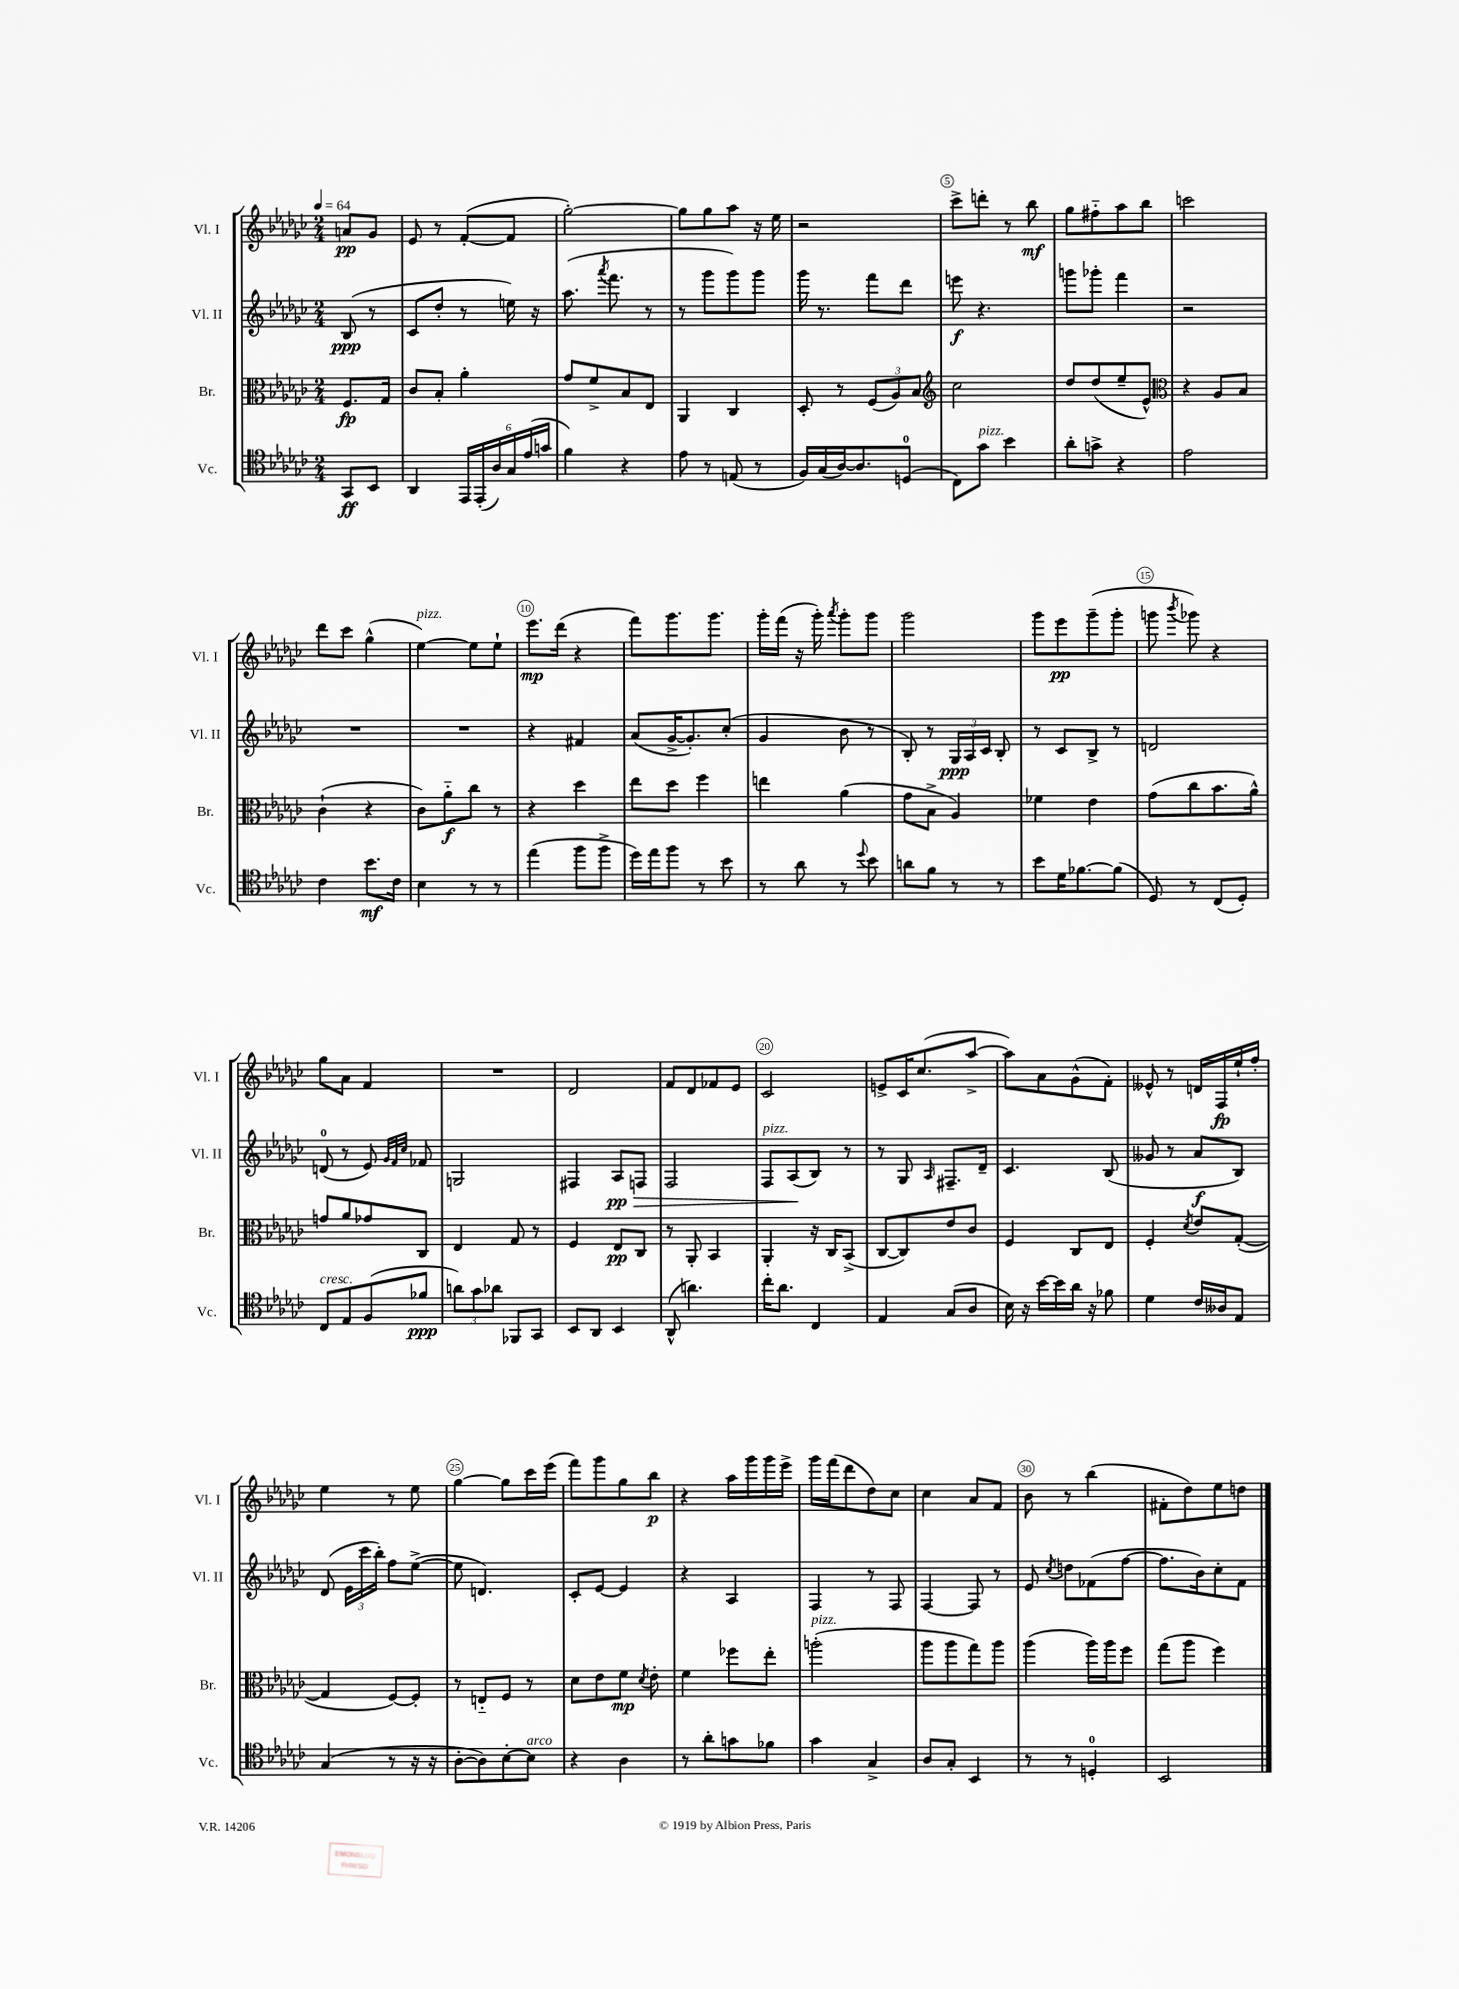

**kern	**dynam	**kern	**dynam	**kern	**dynam	**kern	**dynam
*part4	*part4	*part3	*part3	*part2	*part2	*part1	*part1
*staff4	*staff4	*staff3	*staff3	*staff2	*staff2	*staff1	*staff1
*I"Vc.	*	*I"Br.	*	*I"Vl. II	*	*I"Vl. I	*
*I'Vc.	*	*I'Br.	*	*I'Vl. II	*	*I'Vl. I	*
*clefC4	*	*clefC3	*	*clefG2	*	*clefG2	*
*k[b-e-a-d-g-c-]	*	*k[b-e-a-d-g-c-]	*	*k[b-e-a-d-g-c-]	*	*k[b-e-a-d-g-c-]	*
*M2/4	*	*M2/4	*	*M2/4	*	*M2/4	*
*MM64	*	*MM64	*	*MM64	*	*MM64	*
=	=	=	=	=	=	=	=
8GG-/L	ff	8.F/L	fp	(8B-/	ppp	8an/L	pp
8BB-/J	.	.	.	8r	.	8g-/J	.
.	.	16G-/Jk	.	.	.	.	.
=1	=1	=1	=1	=1	=1	=1	=1
4AA-/	.	8c-/L	.	8c-/L	.	8e-/	.
.	.	8B-'/J	.	8dd-'/J	.	8r	.
24EE-/LL	.	4a-'\	.	8r	.	([8f'/L	.
(24EE-'/	.	.	.	.	.	.	.
24A-/)	.	.	.	.	.	.	.
24G-/	.	.	.	16een\)	.	8f/J]	.
(24e-/	.	.	.	.	.	.	.
.	.	.	.	16r	.	.	.
24gn/JJ	.	.	.	.	.	.	.
=2	=2	=2	=2	=2	=2	=2	=2
4f\)	.	8g-/L	.	(8.aa-\	.	[2gg-'\)	.
.	.	8f^/	.	.	.	.	.
.	.	.	.	8qaaa-/	.	.	.
.	.	.	.	8.fff\	.	.	.
4r	.	8B-/	.	.	.	.	.
.	.	8E-/J	.	8r	.	.	.
=3	=3	=3	=3	=3	=3	=3	=3
8e-\	.	4AA-/	.	8r	.	8gg-\L]	.
8r	.	.	.	8ggg-\L	.	8gg-\	.
(8En/	.	4C-/	.	8ggg-\)	.	8aa-\J	.
8r	.	.	.	8ggg-\J	.	16r	.
.	.	.	.	.	.	16ee-\	.
=4	=4	=4	=4	=4	=4	=4	=4
16F/LL)	.	8D-'/	.	16ggg-\	.	2r	.
(16G-/	.	.	.	8.r	.	.	.
[16A-/J)	.	8r	.	.	.	.	.
8.A-/]	.	.	.	.	.	.	.
.	.	(12F/L	.	8fff\L	.	.	.
.	.	12A-/)	.	.	.	.	.
(8Dn/J	.	.	.	8ddd-\J	.	.	.
.	.	12B-/J	.	.	.	.	.
=5	=5	=5	=5	=5	=5	=5	=5
*	*	*clefG2	*	*	*	*	*
8C-\L)	.	2cc-\	.	8eeen\	f	8ccc-^\L	.
!LO:TX:a:i:t=pizz.	!	!	!	!	!	!	!
8g-\J	.	.	.	4.r	.	8dddn'\J	.
4b-\	.	.	.	.	.	8r	.
.	.	.	.	.	.	8bb-\	mf
=6	=6	=6	=6	=6	=6	=6	=6
8a-'\L	.	8dd-/L	.	8gggn\L	.	8gg-\L	.
8gn^\J	.	(8dd-/	.	8ggg-X'\J	.	8ff#X\	.
4r	.	8ee-~/	.	4fff\	.	8aa-\	.
.	.	8e-^^/J)	.	.	.	8bb-\J	.
=7	=7	=7	=7	=7	=7	=7	=7
*	*	*clefC3	*	*	*	*	*
2e-\	.	4r	.	2r	.	2cccn\	.
.	.	8A-/L	.	.	.	.	.
.	.	8B-/J	.	.	.	.	.
!!LO:LB:g=z
=8	=8	=8	=8	=8	=8	=8	=8
4c-\	.	(4c-`\	.	2r	.	8ddd-\L	.
.	.	.	.	.	.	8ccc-\J	.
8.b-\L	mf	4r	.	.	.	(4gg-^^\	.
16c-\Jk	.	.	.	.	.	.	.
=9	=9	=9	=9	=9	=9	=9	=9
!	!	!	!	!	!	!LO:TX:a:i:t=pizz.	!
4B-\	.	8c-\L)	.	2r	.	[4ee-\)	.
.	.	8a-\	f	.	.	.	.
8r	.	8cc-\J	.	.	.	8ee-\L]	.
8r	.	8r	.	.	.	8ee-`\J	.
=10	=10	=10	=10	=10	=10	=10	=10
(4ee-\	.	4r	.	4r	.	8.eee-\L	mp
.	.	.	.	.	.	(16ddd-\Jk	.
8ff\L	.	4dd-\	.	4f#X/	.	4r	.
8ff^\J	.	.	.	.	.	.	.
=11	=11	=11	=11	=11	=11	=11	=11
16dd-\LL)	.	8ee-\L	.	(8a-/L	.	8fff\L)	.
16ee-\J	.	.	.	.	.	.	.
8ff\J	.	8dd-\J	.	[16g-^/K	.	8.ggg-\	.
.	.	.	.	8.g-'/])	.	.	.
8r	.	4ff\	.	.	.	.	.
.	.	.	.	.	.	8.ggg-\J	.
8b-\	.	.	.	(8cc-'/J	.	.	.
=12	=12	=12	=12	=12	=12	=12	=12
8r	.	4een\	.	4g-/	.	16ggg-'\LL	.
.	.	.	.	.	.	(16fff\JJ	.
8a-\	.	.	.	.	.	16r	.
.	.	.	.	.	.	16ggg-'\)	.
.	.	.	.	.	.	8qaaa-/	.
8r	.	(4a-\	.	8b-\	.	8ggg-'\L	.
8qqdd-/	.	.	.	.	.	.	.
8b-\	.	.	.	8r	.	8ggg-\J	.
=13	=13	=13	=13	=13	=13	=13	=13
8an\L	.	8g-\L	.	8B-'/)	.	2ggg-\	.
8f\J	.	8B-^\J	.	8r	.	.	.
8r	.	4A-/)	.	24G-/LL	ppp	.	.
.	.	.	.	24A-/	.	.	.
.	.	.	.	24c-/JJ	.	.	.
8r	.	.	.	8B-'/	.	.	.
=14	=14	=14	=14	=14	=14	=14	=14
8b-\L	.	4f-X\	.	8r	.	8ggg-\L	.
16d-\K	.	.	.	8c-/L	.	8eee-\	pp
[8.f-X\	.	.	.	.	.	.	.
.	.	4e-\	.	8B-^/J	.	(8ggg-~\	.
(8f-\J]	.	.	.	8r	.	8ggg-'\J	.
=15	=15	=15	=15	=15	=15	=15	=15
8D-/)	.	(8g-\L	.	2dn/	.	8gggn\	.
.	.	.	.	.	.	8qbbb-/	.
8r	.	8cc-\	.	.	.	8ggg-X\)	.
(8C-/L	.	8.b-\	.	.	.	4r	.
8D-'/J)	.	.	.	.	.	.	.
.	.	16a-^^\Jk)	.	.	.	.	.
!!LO:LB:g=z
=16	=16	=16	=16	=16	=16	=16	=16
!LO:TX:a:i:t=cresc.	!	!	!	!	!	!	!
8C-/L	.	8gn/L	.	(8dn/	.	8gg-\L	.
8E-/	.	8a-/	.	8r	.	8a-\J	.
(8F/	.	8g-X/	.	8e-/)	.	4f/	.
.	.	.	.	32qqg-/LLL	.	.	.
.	.	.	.	32qqf/	.	.	.
.	.	.	.	32qqcc-/JJJ	.	.	.
8f-X/J	ppp	8C-/J	.	8f-X/	.	.	.
=17	=17	=17	=17	=17	=17	=17	=17
12an\L)	.	4E-/	.	2Gn/	.	2r	.
12g-\	.	.	.	.	.	.	.
12a-X\J	.	.	.	.	.	.	.
8FF-X/L	.	8G-/	.	.	.	.	.
8GG-/J	.	8r	.	.	.	.	.
=18	=18	=18	=18	=18	=18	=18	=18
8BB-/L	.	4F/	.	4F#X/	.	2d-/	.
8AA-/J	.	.	.	.	.	.	.
!	!	!	!	!	!LO:HP:b	!	!
4BB-/	.	8E-/L	pp	8A-/L	> pp	.	.
.	.	8C-/J	.	8Fn/J	.	.	.
=19	=19	=19	=19	=19	=19	=19	=19
(8AA-^^/	.	8r	.	2F/	.	8f/L	.
4.an\)	.	8AA-'/	.	.	.	8d-/	.
.	.	4BB-/	.	.	.	8f-X/	.
.	.	.	.	.	.	8e-/J	.
=20	=20	=20	=20	=20	=20	=20	=20
!	!	!	!	!LO:TX:a:i:t=pizz.	!	!	!
16cc-'\KL	.	4AA-'/	.	8F/L	.	2c-/	.
8.a-\J	.	.	.	.	.	.	.
.	.	.	.	(8A-/	.	.	.
4C-/	.	16r	.	8B-/J)	]	.	.
.	.	16C-/KL	.	.	.	.	.
.	.	(8BB-^/J	.	8r	.	.	.
=21	=21	=21	=21	=21	=21	=21	=21
4E-/	.	[8C-/L	.	8r	.	8en^/L	.
.	.	8C-/])	.	8G-/	.	16c-/K	.
.	.	.	.	.	.	(8.cc-/	.
.	.	.	.	16qqA-/	.	.	.
(8G-/L	.	8e-/	.	8.F#X~/L	.	.	.
8A-/J	.	8c-/J	.	.	.	[8aa-^/J	.
.	.	.	.	16d-~/Jk	.	.	.
=22	=22	=22	=22	=22	=22	=22	=22
16B-\)	.	4F/	.	4.c-/	.	8aa-\L])	.
16r	.	.	.	.	.	.	.
[16b-\LL	.	.	.	.	.	8a-\	.
16b-\]	.	.	.	.	.	.	.
16a-\JJ	.	8C-/L	.	.	.	(8g-^^\	.
16r	.	.	.	.	.	.	.
8f-X\	.	8E-/J	.	(8B-/	.	8f'\J)	.
=23	=23	=23	=23	=23	=23	=23	=23
4d-\	.	4F'/	.	8g--X/	.	8e--X^^/	.
.	.	.	.	8r	.	8r	.
.	.	8qd-/	.	.	.	.	.
16c-/LL	.	8e-/L	.	8a-/L	f	16dn/LL	.
16A--X/J	.	.	.	.	.	16F/	fp
8E-/J	.	([8G-'/J	.	8B-/J)	.	16ee-`/	.
.	.	.	.	.	.	16ff'/JJ	.
!!LO:LB:g=z
=24	=24	=24	=24	=24	=24	=24	=24
(4G-/	.	4G-/]	.	(8d-/	.	4ee-\	.
.	.	.	.	24e-\LL	.	.	.
.	.	.	.	24ccc-\	.	.	.
.	.	.	.	24bb-'\JJ)	.	.	.
8r	.	[8F/L)	.	8ff\L	.	8r	.
16r	.	8F'/J]	.	([8ee-^\J	.	8ee-\	.
16r	.	.	.	.	.	.	.
=25	=25	=25	=25	=25	=25	=25	=25
[8A-'\L	.	8r	.	8ee-\]	.	[4gg-\	.
8A-\])	.	8En/L	.	4.dn/)	.	.	.
[8B-'\	.	8F/J	.	.	.	8gg-\L]	.
!LO:TX:a:i:t=arco	!	!	!	!	!	!	!
8B-\J]	.	8r	.	.	.	16ccc-\L	.
.	.	.	.	.	.	(16eee-\JJ	.
=26	=26	=26	=26	=26	=26	=26	=26
4r	.	8d-\L	.	8c-'/L	.	8fff\L)	.
.	.	8e-\	.	[8e-/J	.	8ggg-\	.
4A-\	.	8f\J	mp	4e-/]	.	8gg-\	.
.	.	8qd-/	.	.	.	.	.
.	.	8e-'\	.	.	.	8bb-\J	p
=27	=27	=27	=27	=27	=27	=27	=27
8r	.	4f\	.	4r	.	4r	.
8a-'\L	.	.	.	.	.	.	.
8gn\	.	8ff-X\L	.	4A-/	.	16aa-\LL	.
.	.	.	.	.	.	16ggg-\	.
8f-X\J	.	8ee-'\J	.	.	.	16ggg-\	.
.	.	.	.	.	.	16eee-^\JJ	.
=28	=28	=28	=28	=28	=28	=28	=28
!	!	!LO:TX:a:i:t=pizz.	!	!	!	!	!
4g-\	.	(2aan'\	.	4F/	.	16ggg-\LL	.
.	.	.	.	.	.	(16fff\J	.
.	.	.	.	.	.	8ddd-\	.
4G-^/	.	.	.	8r	.	8dd-\)	.
.	.	.	.	8F/	.	8cc-\J	.
=29	=29	=29	=29	=29	=29	=29	=29
8A-/L	.	8aa-\L	.	[4F/	.	4cc-\	.
8G-'/J	.	8aa-\	.	.	.	.	.
4BB-/	.	8gg-\)	.	8F/]	.	8a-/L	.
.	.	8aa-\J	.	8r	.	8f/J	.
=30	=30	=30	=30	=30	=30	=30	=30
8r	.	(4aa-\	.	8e-/	.	8b-\	.
.	.	.	.	8qcc-/	.	.	.
8r	.	.	.	8ddn\L	.	8r	.
4Dn'/	.	16aa-\LL)	.	(8f-X\	.	(4bb-\	.
.	.	16aa-\J	.	.	.	.	.
.	.	8ff\J	.	[8ff\J	.	.	.
=31	=31	=31	=31	=31	=31	=31	=31
2BB-/	.	(8gg-\L	.	8.ff\L]	.	8f#X'\L	.
.	.	8aa-\J	.	.	.	8dd-\)	.
.	.	.	.	16b-\k)	.	.	.
.	.	4ff\)	.	8cc-'\	.	8ee-\	.
.	.	.	.	8f\J	.	8ddn\J	.
==	==	==	==	==	==	==	==
*-	*-	*-	*-	*-	*-	*-	*-
